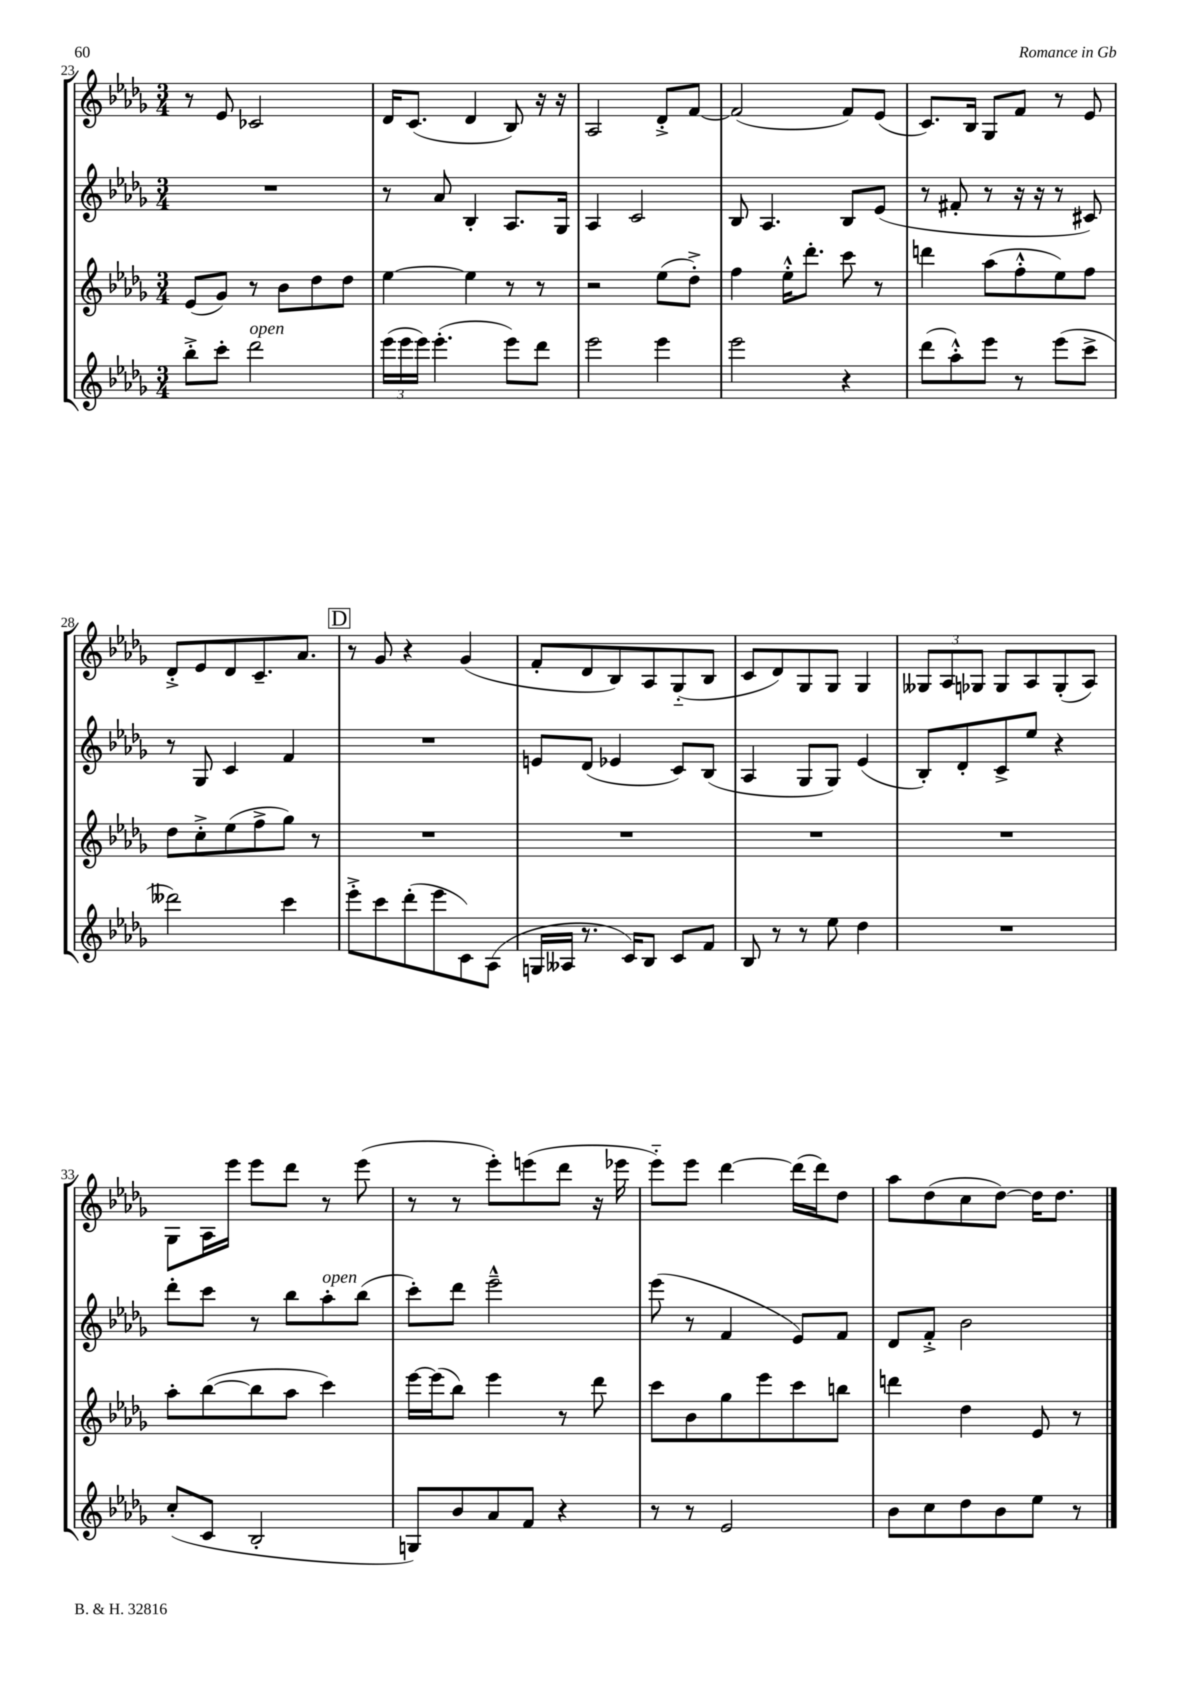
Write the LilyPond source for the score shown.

<<
\new StaffGroup <<
\new Staff = "s0" {
    \clef treble \key des \major \numericTimeSignature \time 3/4
    r8 ees'8 ces'2 |
    des'16 c'8.( des'4 bes8) r16 r16 |
    aes2 des'8-.-> f'8~ |
    f'2( f'8) ees'8( |
    c'8.) bes16 ges8 f'8 r8 ees'8 |
    des'8-.-> ees'8 des'8 c'8.-- aes'8. |
    \mark \markup { \box "D" } r8 ges'8 r4 ges'4( |
    f'8-. des'8 bes8) aes8 ges8-_( bes8 |
    c'8 des'8) ges8 ges8 ges4 |
    \tuplet 3/2 { geses8 aes8 ges8 } ges8 aes8 ges8-.( aes8) |
    ges8 aes16 ees'''16 ees'''8 des'''8 r8 ees'''8( |
    r8 r8 ees'''8-.) e'''8( des'''8 r16 ees'''16 |
    ees'''8-_) ees'''8 des'''4~ des'''16( des'''16) des''8 |
    aes''8 des''8( c''8 des''8~) des''16 des''8. \bar "|." |
}
\new Staff = "s1" {
    \clef treble \key des \major \numericTimeSignature \time 3/4
    R2. |
    r8 aes'8 bes4-. aes8. ges16 |
    aes4 c'2 |
    bes8 aes4. bes8 ees'8( |
    r8 fis'8-. r8 r16 r16 r8 cis'8) |
    r8 ges8 c'4 f'4 |
    \mark \markup { \box "D" } R2. |
    e'8 des'8( ees'4 c'8) bes8( |
    aes4 ges8 ges8) ees'4( |
    bes8-.) des'8-. c'8-> ees''8 r4 |
    des'''8-. c'''8 r8 bes''8 aes''8-.^\markup { \italic "open" } bes''8( |
    c'''8-.) des'''8 ees'''2---^ |
    ees'''8( r8 f'4 ees'8) f'8 |
    des'8 f'8-.-> bes'2 \bar "|." |
}
\new Staff = "s2" {
    \clef treble \key des \major \numericTimeSignature \time 3/4
    ees'8( ges'8) r8 bes'8 des''8 des''8 |
    ees''4~ ees''4 r8 r8 |
    r2 ees''8( des''8-.->) |
    f''4 ees''16-.-^ des'''8.-. c'''8 r8 |
    d'''4 aes''8( f''8-.-^ ees''8) f''8 |
    des''8 c''8-.-> ees''8( f''8-> ges''8) r8 |
    \mark \markup { \box "D" } R2. |
    R2. |
    R2. |
    R2. |
    aes''8-. bes''8~( bes''8 aes''8 c'''4) |
    ees'''16~ ees'''16( bes''8) ees'''4 r8 des'''8 |
    c'''8 bes'8 ges''8 ees'''8 c'''8 b''8 |
    d'''4 des''4 ees'8 r8 \bar "|." |
}
\new Staff = "s3" {
    \clef treble \key des \major \numericTimeSignature \time 3/4
    bes''8-.-> c'''8-. des'''2^\markup { \italic "open" } |
    \tuplet 3/2 { ees'''16( ees'''16 ees'''16) } ees'''4.-.( ees'''8) des'''8 |
    ees'''2 ees'''4 |
    ees'''2 r4 |
    des'''8( aes''8-.-^) ees'''8 r8 ees'''8( c'''8-> |
    deses'''2) c'''4 |
    \mark \markup { \box "D" } ees'''8-.-> c'''8 des'''8-.( ees'''8 c'8) aes8( |
    g16 aeses16 r8. c'16) bes8 c'8 f'8 |
    bes8 r8 r8 ees''8 des''4 |
    R2. |
    c''8-.( c'8 bes2-. |
    g8) bes'8 aes'8 f'8 r4 |
    r8 r8 ees'2 |
    bes'8 c''8 des''8 bes'8 ees''8 r8 \bar "|." |
}
>>
>>
\layout { \context { \Score currentBarNumber = #23 } }
